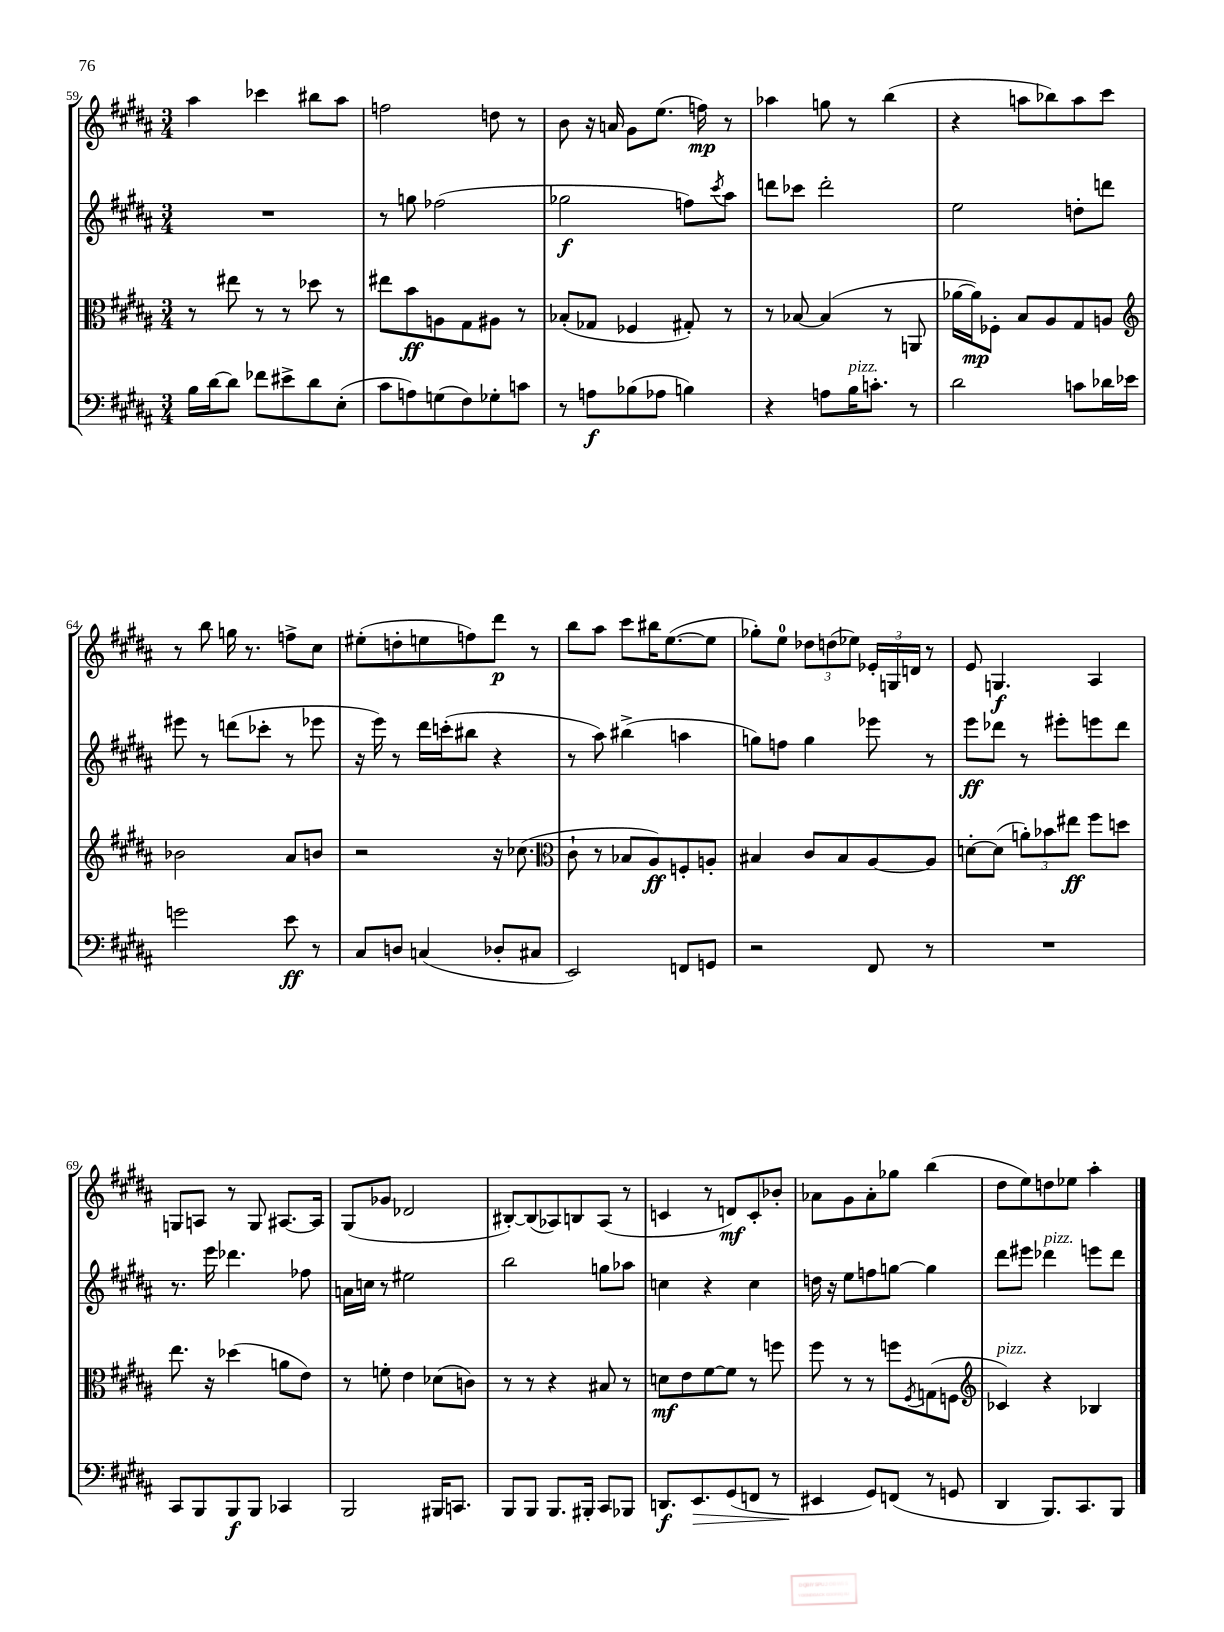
<<
\new StaffGroup <<
\new Staff = "s0" {
    \clef treble \key b \major \numericTimeSignature \time 3/4
    ais''4 ces'''4 bis''8 ais''8 |
    f''2 d''8 r8 |
    b'8 r16 a'16 gis'8 e''8.( f''16\mp) r8 |
    aes''4 g''8 r8 b''4( |
    r4 a''8 bes''8) a''8 cis'''8 |
    r8 b''8 g''16 r8. f''8-> cis''8 |
    eis''8-.( d''8-. e''8 f''8) dis'''8\p r8 |
    b''8 ais''8 cis'''8 bis''16 e''8.~( e''8 |
    ges''8-.) e''8-0 \tuplet 3/2 { des''8 d''8( ees''8) } \tuplet 3/2 { ees'16-. g16 d'16 } r8 |
    e'8 g4.\f ais4 |
    g8 a8 r8 g8 ais8.~ ais16 |
    gis8( ges'8 des'2 |
    bis8~-.) bis8( aes8) b8 aes8( r8 |
    c'4 r8 d'8\mf) c'8-. bes'8-. |
    aes'8 gis'8 aes'8-. ges''8 b''4( |
    dis''8 e''8) d''8 ees''8 ais''4-. \bar "|." |
}
\new Staff = "s1" {
    \clef treble \key b \major \numericTimeSignature \time 3/4
    R2. |
    r8 g''8 fes''2( |
    ges''2\f f''8) \acciaccatura { cis'''8 } ais''8 |
    d'''8 ces'''8 d'''2-. |
    e''2 d''8-. d'''8 |
    eis'''8 r8 d'''8( ces'''8-. r8 ees'''8 |
    r16 e'''16) r8 dis'''16 c'''16-.( bis''8 r4 |
    r8 ais''8) bis''4->( a''4 |
    g''8) f''8 g''4 ees'''8 r8 |
    e'''8\ff des'''8 r8 eis'''8-. e'''8 des'''8 |
    r8. e'''16 des'''4. fes''8 |
    a'16 c''16 r8 eis''2 |
    b''2 g''8 aes''8 |
    c''4 r4 c''4 |
    d''16 r16 e''8 f''8 g''8~ g''4 |
    dis'''8 eis'''8 des'''4^\markup { \italic "pizz." } e'''8 des'''8 \bar "|." |
}
\new Staff = "s2" {
    \clef alto \key b \major \numericTimeSignature \time 3/4
    r8 eis''8 r8 r8 des''8 r8 |
    eis''8 b'8\ff a8 gis8 ais8 r8 |
    bes8-.( ges8 fes4 gis8-.) r8 |
    r8 bes8~ bes4( r8 a,8 |
    aes'16~ aes'16\mp) fes8-. b8 ais8 gis8 a8 |
    \clef treble bes'2 ais'8 b'8 |
    r2 r16 ces''8.( |
    \clef alto cis'8-! r8 bes8 ais8\ff) f8-. a8-. |
    bis4 cis'8 bis8 ais8~ ais8 |
    d'8~-. d'8( \tuplet 3/2 { a'8-.) bes'8 eis''8\ff } fis''8 d''8 |
    e''8. r16 des''4( a'8 e'8) |
    r8 f'8-. e'4 des'8( c'8) |
    r8 r8 r4 bis8 r8 |
    d'8\mf e'8 fis'8~ fis'8 r8 f''8 |
    fis''8 r8 r8 f''8 \acciaccatura { fis8 } g8( f8 |
    \clef treble ces'4^\markup { \italic "pizz." }) r4 bes4 \bar "|." |
}
\new Staff = "s3" {
    \clef bass \key b \major \numericTimeSignature \time 3/4
    b16 dis'16~ dis'8 fes'8 eis'8-> dis'8 e8-.( |
    cis'8 a8) g8( fis8) ges8-. c'8 |
    r8 a8\f bes8( aes8 b4) |
    r4 a8 b16^\markup { \italic "pizz." } c'8.-. r8 |
    dis'2 c'8 des'16 ees'16 |
    g'2 e'8\ff r8 |
    cis8 d8 c4( des8-. cis8 |
    e,2) f,8 g,8 |
    r2 fis,8 r8 |
    R2. |
    cis,8 b,,8 b,,8\f b,,8 ces,4 |
    b,,2 bis,,16 c,8. |
    b,,8 b,,8 b,,8. bis,,16-. cis,8 bes,,8 |
    d,8.\f e,8.\> gis,8( f,8 r8 |
    eis,4\! gis,8) f,8( r8 g,8 |
    dis,4 b,,8.) cis,8. b,,8 \bar "|." |
}
>>
>>
\layout { \context { \Score currentBarNumber = #59 } }
